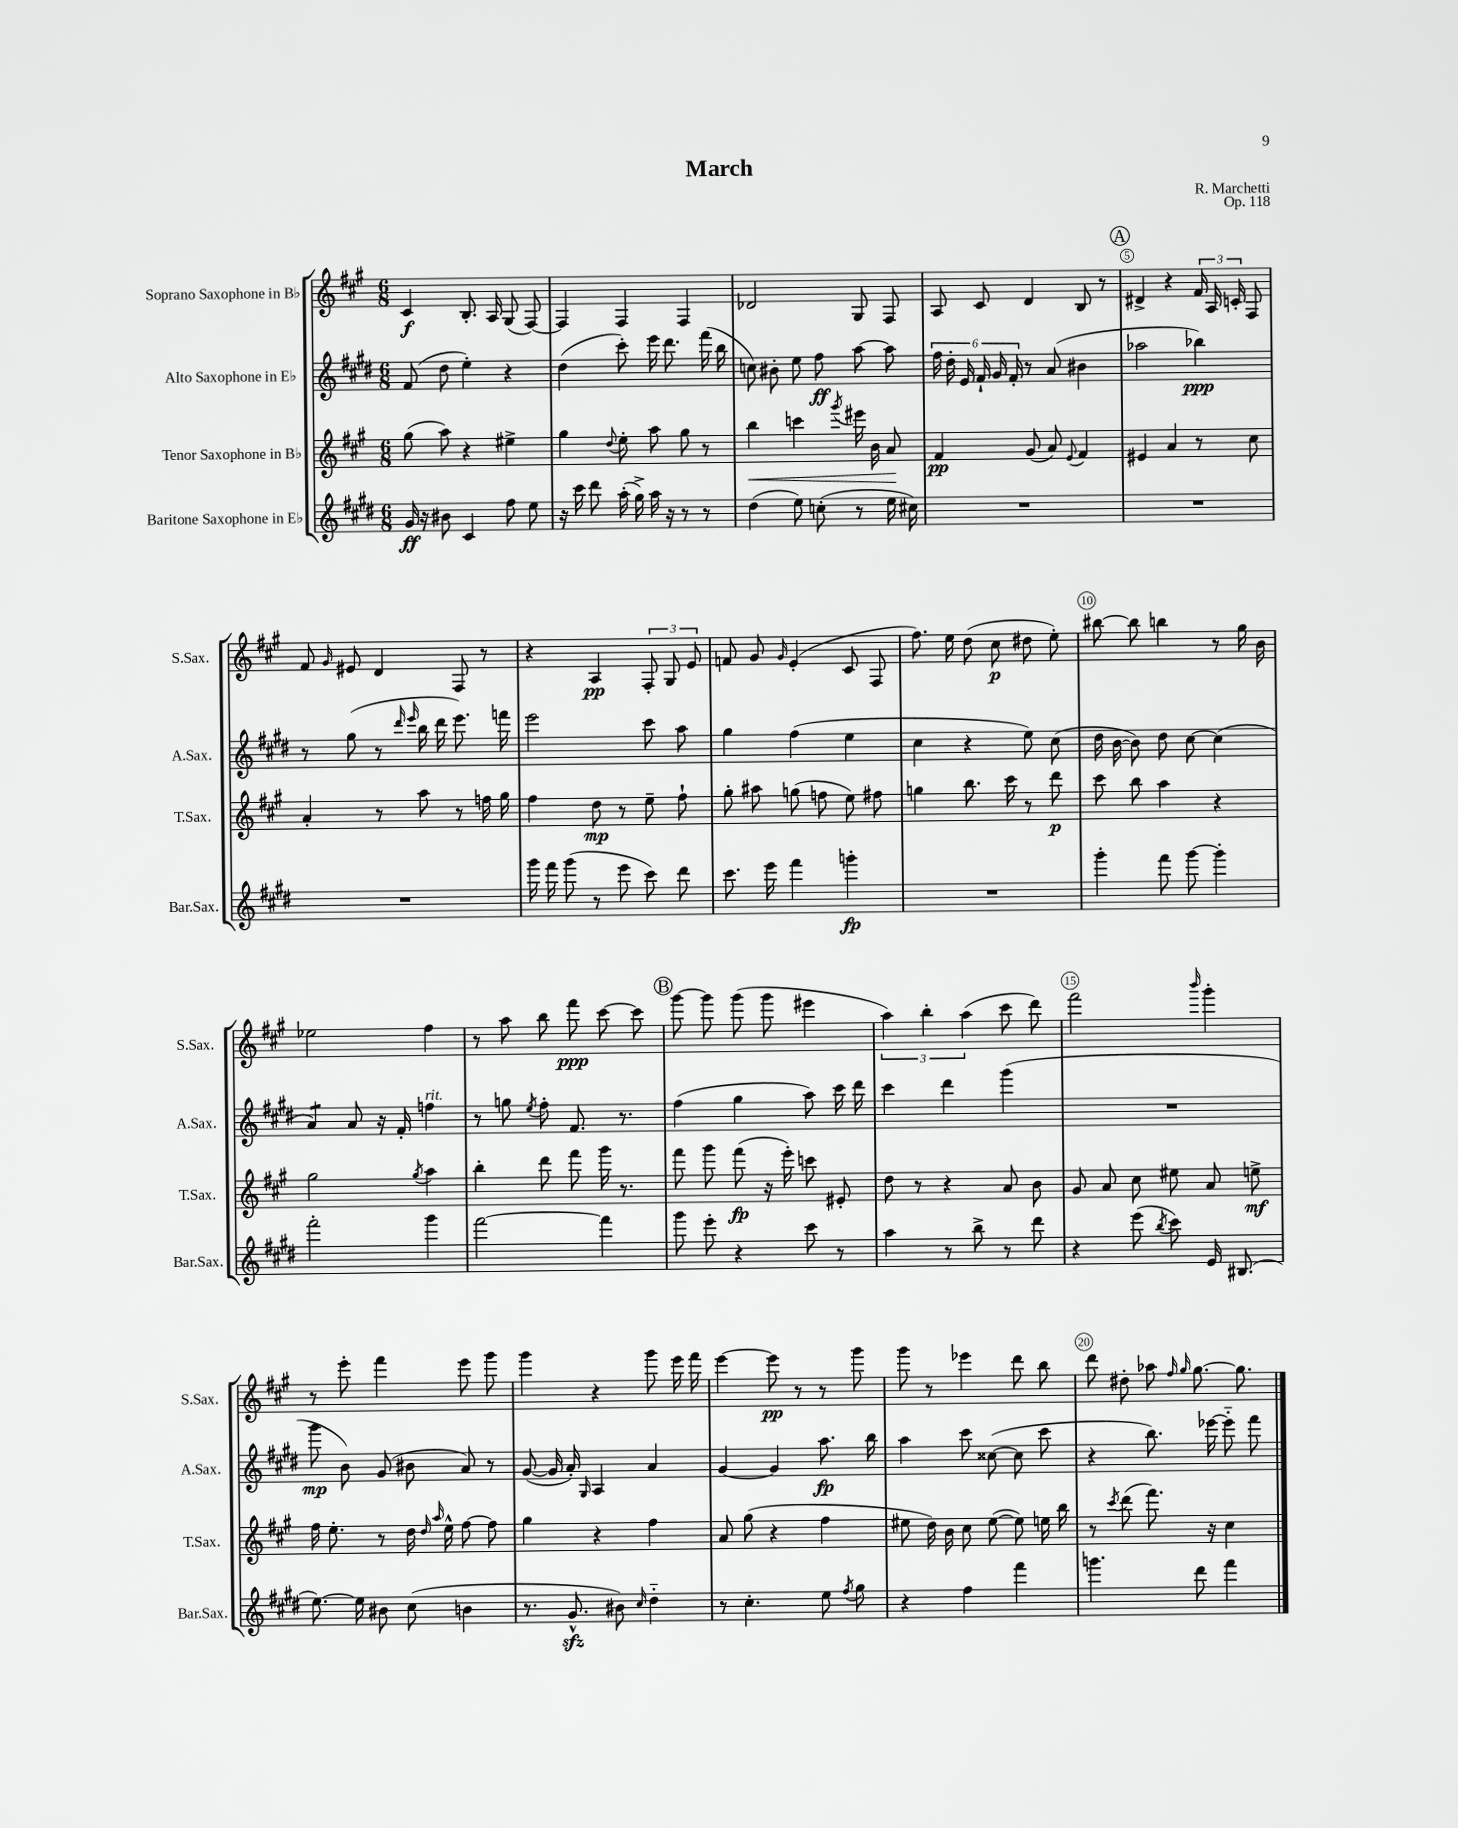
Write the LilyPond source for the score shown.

\header { title = "March" composer = "R. Marchetti" opus = "Op. 118" }
<<
\new StaffGroup <<
\new Staff = "s0" \with { instrumentName = "Soprano Saxophone in Bb" shortInstrumentName = "S.Sax." } {
    \clef treble \key a \major \numericTimeSignature \time 6/8
    \autoBeamOff cis'4\f b8.-. a16 gis8( fis8~) |
    fis4 fis4 fis4 |
    des'2 gis8 fis8 |
    a8 cis'8 d'4 b8 r8 |
    \mark \markup { \circle "A" } dis'4-> r4 \tuplet 3/2 { fis'16 a16 c'16-. } fis8 |
    fis'8 \grace { gis'16 } eis'8 d'4 fis8 r8 |
    r4 a4\pp \tuplet 3/2 { fis8-. gis8 e'8 } |
    f'8 gis'8 \grace { gis'16 } e'4-.( cis'8 fis8 |
    fis''8.) e''16 d''8( cis''8\p dis''8 e''8-.) |
    bis''8~ bis''8 b''4 r8 gis''16 b'16 |
    ees''2 fis''4 |
    r8 a''8 b''8 fis'''8\ppp cis'''8~ cis'''8 |
    \mark \markup { \circle "B" } gis'''8~ gis'''8 gis'''8( gis'''8 eis'''4 |
    \tuplet 3/2 { a''4) b''4-. a''4( } cis'''8 d'''8) |
    fis'''2 \grace { b'''16 } gis'''4-. |
    r8 e'''8-. fis'''4 e'''8 gis'''8 |
    gis'''4 r4 gis'''8 e'''16 fis'''16 |
    e'''4~ e'''8\pp r8 r8 gis'''8 |
    gis'''8 r8 ees'''4 d'''8 b''8 |
    d'''8 dis''8-. aes''8 \grace { fis''16 gis''16 } gis''8.~ gis''8. \bar "|." |
}
\new Staff = "s1" \with { instrumentName = "Alto Saxophone in Eb" shortInstrumentName = "A.Sax." } {
    \clef treble \key e \major \numericTimeSignature \time 6/8
    \autoBeamOff fis'8( dis''8 e''4-.) r4 |
    dis''4( cis'''8-.) e'''16 dis'''8. fis'''16( b''16 |
    c''8) bis'8-. e''8 fis''8\ff a''8~ a''8 |
    \tuplet 6/4 { fis''16 dis''16-. e'16 fis'16-! gis'16 fis'16-. } r8 a'8( bis'4 |
    \mark \markup { \circle "A" } aes''2 bes''4\ppp) |
    r8 gis''8( r8 \grace { dis'''16 e'''16 } b''16 dis'''16 e'''8.) f'''16 |
    e'''2 cis'''8 a''8 |
    gis''4 fis''4( e''4 |
    cis''4 r4 e''8) cis''8( |
    dis''16 b'16~ b'8) dis''8 cis''8~ cis''4( |
    a'4:8) a'8 r16 fis'16-. f''4^\markup { \italic "rit." } |
    r8 g''8 \acciaccatura { e''8 } fis''8-. fis'8. r8. |
    \mark \markup { \circle "B" } fis''4( gis''4 a''8) cis'''16 dis'''16 |
    cis'''4 dis'''4 gis'''4( |
    R2. |
    gis'''8\mp b'8) gis'8( bis'8 a'8) r8 |
    gis'8~( gis'16 a'16-.) \grace { gis16 } a4 a'4 |
    gis'4~ gis'4 a''8.\fp b''16 |
    a''4 cis'''8 cisis''8~( cisis''8 cis'''8 |
    r4 b''8.) ees'''16~ ees'''8-_ fis'''8 \bar "|." |
}
\new Staff = "s2" \with { instrumentName = "Tenor Saxophone in Bb" shortInstrumentName = "T.Sax." } {
    \clef treble \key a \major \numericTimeSignature \time 6/8
    \autoBeamOff gis''8( a''8) r4 eis''4-> |
    gis''4 \appoggiatura { d''8 } e''8-. a''8 gis''8 r8 |
    b''4\< c'''4 \acciaccatura { gis'''8 } eis'''16 b'16 a'8\! |
    fis'4\pp gis'8( a'8) \appoggiatura { e'8 } fis'4 |
    \mark \markup { \circle "A" } eis'4 a'4 r8 cis''8 |
    a'4-. r8 a''8 r8 f''16 gis''16 |
    fis''4 d''8\mp r8 e''8-- fis''8-! |
    gis''8-. ais''8 g''8( f''8 e''8) fis''8 |
    g''4 b''8. cis'''16 r8 d'''8\p |
    cis'''8 b''8 a''4 r4 |
    gis''2 \acciaccatura { gis''8 } a''4 |
    b''4-. d'''8 fis'''8 gis'''16 r8. |
    \mark \markup { \circle "B" } fis'''8 gis'''8 fis'''8\fp( r16 e'''16-.) c'''8 eis'8-. |
    d''8 r8 r4 a'8 b'8 |
    gis'8 a'8 cis''8 eis''8 a'8 e''8->\mf |
    fis''16 e''8.-. r8 d''16 \grace { d''16 a''16 } e''16-^ fis''8~ fis''8 |
    gis''4 r4 fis''4 |
    a'8 gis''8( r4 fis''4 |
    eis''8 d''16) b'16 cis''8 eis''8~( eis''8) e''16 b''16 |
    r8 \acciaccatura { cis'''8 } d'''8( fis'''8.) r16 cis''4 \bar "|." |
}
\new Staff = "s3" \with { instrumentName = "Baritone Saxophone in Eb" shortInstrumentName = "Bar.Sax." } {
    \clef treble \key e \major \numericTimeSignature \time 6/8
    \autoBeamOff gis'16\ff r16 bis'8 cis'4 fis''8 e''8 |
    r16 cis'''16 dis'''8 a''16-.( gis''16->) a''16 r16 r8 r8 |
    dis''4( e''8) c''8-.( r8 e''16 cis''16) |
    R2. |
    \mark \markup { \circle "A" } R2. |
    R2. |
    gis'''16 fis'''16 gis'''8( r8 e'''8 cis'''8) dis'''8 |
    cis'''8. e'''16 fis'''4 g'''4-.\fp |
    R2. |
    gis'''4-. fis'''8 gis'''8~ gis'''4-. |
    fis'''2-. gis'''4 |
    fis'''2~ fis'''4 |
    \mark \markup { \circle "B" } gis'''8 e'''8-. r4 cis'''8 r8 |
    a''4 r8 b''8-> r8 dis'''8 |
    r4 e'''8( \acciaccatura { b''8 } cis'''8) e'16 bis8.( |
    e''8.~) e''16 bis'8 cis''8( b'4 |
    r8. gis'8.-^\sfz bis'8) \grace { cis''16 } dis''4-_ |
    r8 cis''4.-. e''8 \acciaccatura { fis''8 } gis''8 |
    r4 fis''4 fis'''4 |
    g'''4. dis'''8 fis'''4 \bar "|." |
}
>>
>>
\layout { \context { \Score \override BarNumber.break-visibility = ##(#f #t #t) barNumberVisibility = #(every-nth-bar-number-visible 5) \override BarNumber.stencil = #(make-stencil-circler 0.1 0.3 ly:text-interface::print) } }
